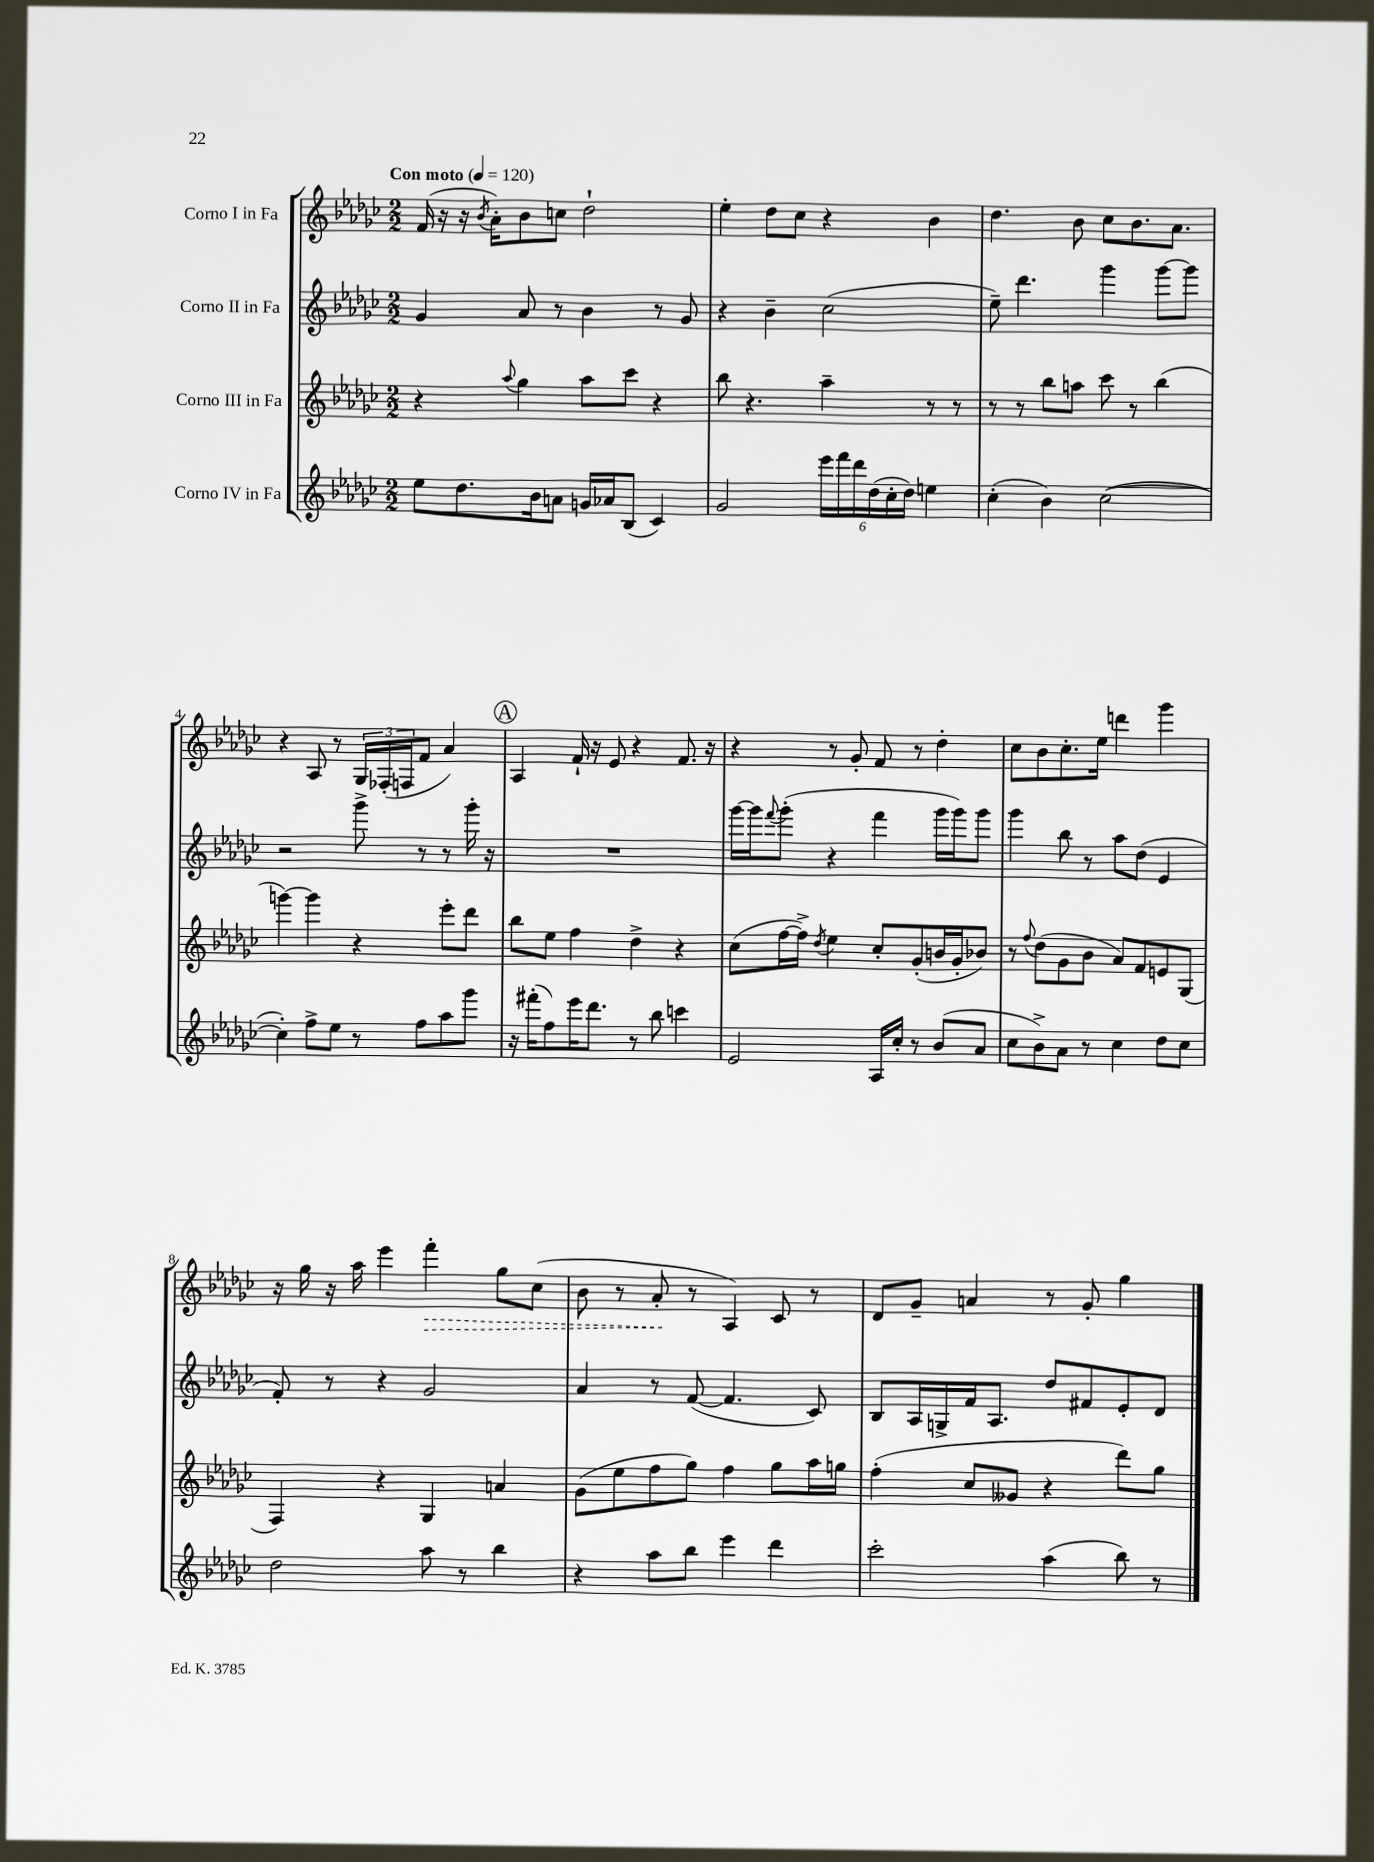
<<
\new StaffGroup <<
\new Staff = "s0" \with { instrumentName = "Corno I in Fa" } {
    \clef treble \key ges \major \numericTimeSignature \time 2/2 \tempo "Con moto" 4 = 120
    f'16( r16 r16 \acciaccatura { bes'8 } aes'16-.) bes'8 c''8 des''2-! |
    ees''4-. des''8 ces''8 r4 bes'4 |
    des''4. bes'8 ces''8 bes'8. aes'8. |
    r4 aes8 r8 \tuplet 3/2 { ges16 fes16-.( f16 } f'8 aes'4) |
    \mark \markup { \circle "A" } aes4 f'16-! r16 ees'8 r4 f'8. r16 |
    r4 r8 ges'8-. f'8 r8 des''4-. |
    ces''8 bes'8 ces''8.-. ees''16 d'''4 ges'''4 |
    r16 ges''16 r16 aes''16 ees'''4 \once \override Hairpin.style = #'dashed-line f'''4-.\> ges''8 ces''8( |
    bes'8 r8 aes'8-.\! r8 aes4) ces'8 r8 |
    des'8 ges'8-- a'4 r8 ges'8-. ges''4 \bar "|." |
}
\new Staff = "s1" \with { instrumentName = "Corno II in Fa" } {
    \clef treble \key ges \major \numericTimeSignature \time 2/2
    ges'4 aes'8 r8 bes'4 r8 ges'8 |
    r4 bes'4-- ces''2( |
    ees''8--) des'''4. ges'''4 ges'''8~ ges'''8 |
    r2 ges'''8-> r8 r8 ges'''16-. r16 |
    \mark \markup { \circle "A" } R1 |
    ges'''16~ ges'''16 \appoggiatura { f'''8 } ges'''8-.( r4 f'''4 ges'''16 ges'''16) ges'''8 |
    ges'''4 bes''8 r8 aes''8 des''8( ees'4 |
    f'8-.) r8 r4 ges'2 |
    aes'4 r8 f'8~( f'4. ces'8) |
    bes8 aes16 g16-> f'16 aes8. des''8 fis'8 ees'8-. des'8 \bar "|." |
}
\new Staff = "s2" \with { instrumentName = "Corno III in Fa" } {
    \clef treble \key ges \major \numericTimeSignature \time 2/2
    r4 \appoggiatura { aes''8 } ges''4 aes''8 ces'''8 r4 |
    bes''8 r4. aes''4-- r8 r8 |
    r8 r8 bes''8 a''8 ces'''8 r8 bes''4( |
    g'''4~) g'''4 r4 ees'''8-. des'''8 |
    \mark \markup { \circle "A" } bes''8 ees''8 f''4 des''4-> r4 |
    ces''8( f''16~ f''16->) \acciaccatura { des''8 } ees''4 ces''8-. ges'8-.( b'16 ges'16-. bes'8) |
    r8 \appoggiatura { f''8 } des''8( ges'8 bes'8 aes'8) f'8 e'8 ges8( |
    f4) r4 ges4 a'4 |
    ges'8( ees''8 f''8 ges''8) f''4 ges''8 aes''16 g''16 |
    f''4-.( ces''8 geses'8 r4 des'''8) ges''8 \bar "|." |
}
\new Staff = "s3" \with { instrumentName = "Corno IV in Fa" } {
    \clef treble \key ges \major \numericTimeSignature \time 2/2
    ees''8 des''8. bes'16 a'8 g'16 aes'16 bes8( ces'4) |
    ges'2 \tuplet 6/4 { ees'''16 f'''16 des'''16 des''16( ces''16-. des''16) } e''4 |
    ces''4-.( bes'4) ces''2~( |
    ces''4-.) f''8-> ees''8 r8 f''8 aes''8 ges'''8 |
    \mark \markup { \circle "A" } r16 fis'''16-.( f''8) ees'''16 des'''8. r8 bes''8 c'''4 |
    ees'2 aes16 ces''16-. r8 bes'8( aes'8 |
    ces''8 bes'8->) aes'8 r8 ces''4 des''8 ces''8 |
    des''2 aes''8 r8 bes''4 |
    r4 aes''8 bes''8 ees'''4 des'''4 |
    ces'''2-. aes''4( bes''8) r8 \bar "|." |
}
>>
>>
